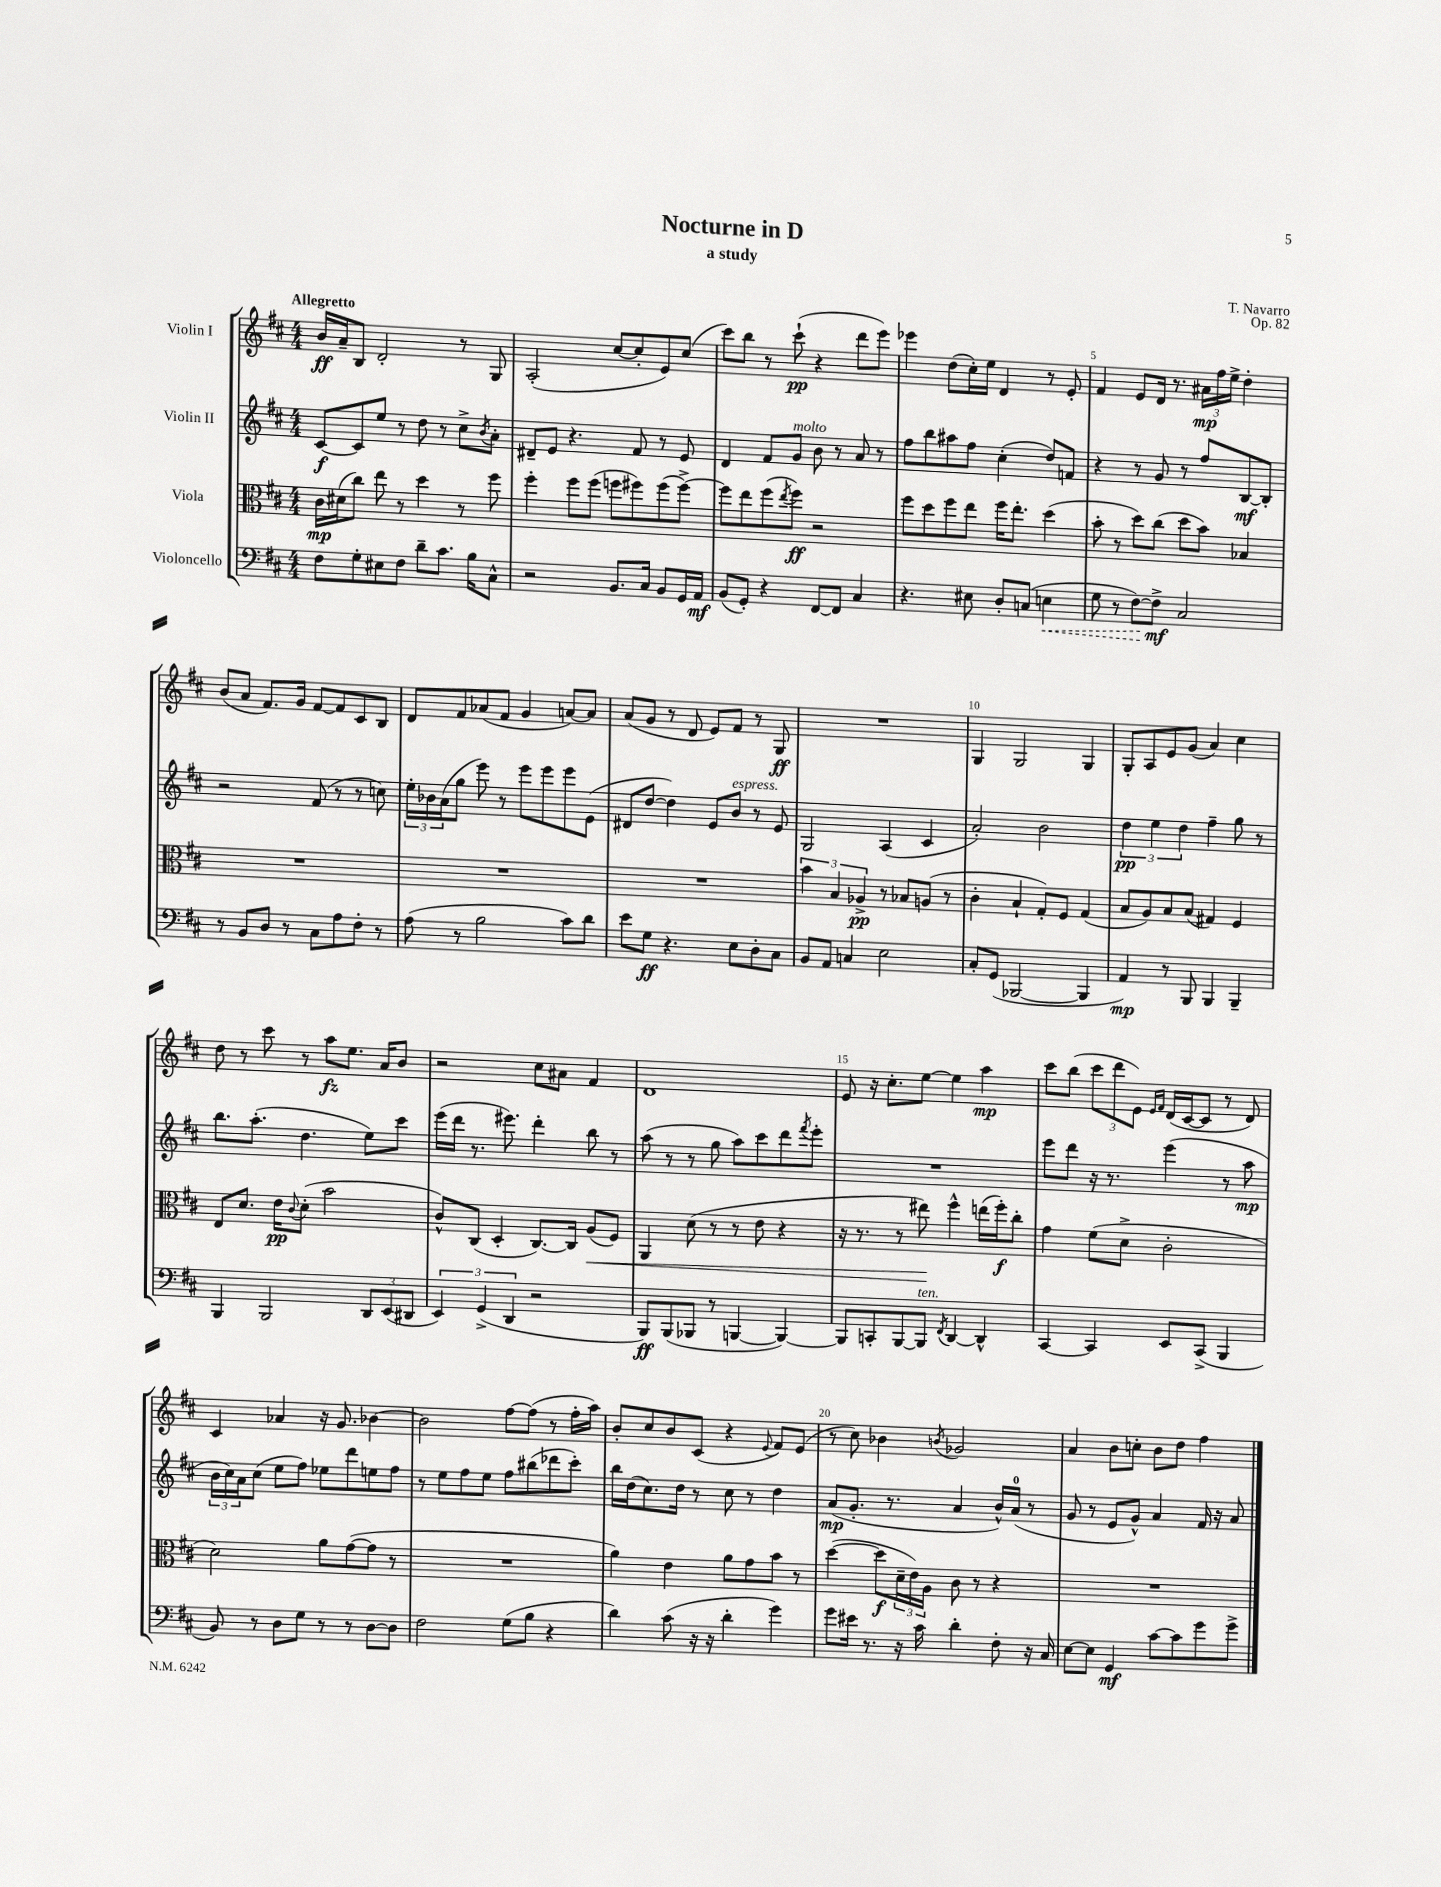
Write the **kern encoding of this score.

**kern	**kern	**kern	**kern
*staff4	*staff3	*staff2	*staff1
*clefF4	*clefC3	*clefG2	*clefG2
*k[f#c#]	*k[f#c#]	*k[f#c#]	*k[f#c#]
*M4/4	*M4/4	*M4/4	*M4/4
8F#	16c#	[8c#	16b
.	(16d#	.	16a~
8G'	8cc#)	8c#]	8B
8E#	8ee	8ee	2d'
8F#	8r	8r	.
8d~	4dd	8dd	.
8.c#	.	8r	.
.	8r	8cc#^	8r
16B	.	.	.
.	.	8qb	.
8C#^^	8ff#	8a'	8G
=	=	=	=
2r	4ff#'	8d#~	(2A'
.	.	8e	.
.	8ff#	4.r	.
.	(8ff#	.	.
8.BB	8ff	.	[8cc#
.	8ff#)	8f#	8cc#']
16C#	.	.	.
8BB	(8ff#	8r	8e)
16GG	[8ff#^)	8e	(8cc#
16AA	.	.	.
=	=	=	=
(8BB	8ff#]	4d	8ccc#)
8GG')	8ee	.	8bb
4r	(8ff#	8f#	8r
.	8qee	.	.
.	8ff#)	8g	(8ccc#`
[8FF#	2r	8b	4r
8FF#]	.	8r	.
4C#	.	8a	8ddd
.	.	8r	8eee)
=	=	=	=
4.r	8ff#	8ff#	4eee-
.	8dd	8bb	.
.	8ff#	8aa#	(8dd
8E#	8ee	8ff#	16cc#')
.	.	.	16ee
8D'	16ff#	(4cc#'	4d
.	8.ee'	.	.
(8C	.	.	.
4E	(4dd	8dd)	8r
.	.	8f	8e'
=	=	=	=
8G	8b'	4r	4f#
8r	8r	.	.
[8F#)	8dd)	8r	8e
8F#^]	(8cc#	8g	16d
.	.	.	8.r
2C#	8dd	8r	.
.	8b)	8ff#	24a#
.	.	.	24ff#
.	.	.	24ee^
.	4B-	[8B	4dd'
.	.	8B']	.
=	=	=	=
8r	1r	2r	(8b
8BB	.	.	8a
8D	.	.	8.f#)
8r	.	.	.
.	.	.	16g
8C#	.	(8f#	[8f#
8A	.	8r	8f#]
8F#'	.	8r	8c#
8r	.	8cc)	8B
=	=	=	=
(8A	1r	24ee'	8d
.	.	24b-	.
.	.	(24a	.
8r	.	8gg	8f#
2B	.	8eee)	(8a-
.	.	8r	8f#
.	.	8eee	4g
.	.	8eee	.
8c#)	.	8eee	[8a)
8d	.	(8e	8a]
=	=	=	=
8e	1r	8d#	(8a
8G	.	[8dd	8g
4.r	.	4dd])	8r
.	.	.	8d
.	.	8e	8e)
8E	.	8b	8f#
8D'	.	8r	8r
8C#	.	8e	8G
=	=	=	=
8BB	6b	2G	1r
8AA	.	.	.
.	6B	.	.
4C	.	.	.
.	6A-^	.	.
2E	8r	(4A	.
.	8B-	.	.
.	(8A	4c#	.
.	8r	.	.
=	=	=	=
8C#'	4c#'	2a')	4G
(8GG	.	.	.
[2BBB-	4B`	.	2G
.	8G')	2b	.
.	8F#	.	.
4BBB-]	(4G	.	4G
=	=	=	=
4AA)	8B	6dd	8G'
.	8A)	.	8A
.	.	6ee	.
8r	8B	.	8e
.	.	6dd	.
8BBB	(8B	.	(8g
4BBB	4G#)	4ff#~	4a)
4BBB~	4F#	8gg	4cc#
.	.	8r	.
=	=	=	=
4BBB	8E	8.bb	8dd
.	8.d	.	8r
.	.	(8.aa'	.
2BBB	.	.	8ccc#
.	16e	.	.
.	8qqc#	.	.
.	(8d'	4.dd	8r
.	2b	.	8aa
.	.	.	8.ee
12DD	.	8ee)	.
.	.	.	16a
(12EE	.	.	.
.	.	8ccc#	8b
12DD#	.	.	.
=	=	=	=
6EE)	8c#^^)	(16eee	2r
.	.	16ddd	.
.	(8C#	8.r	.
(6GG^	.	.	.
.	4D'	.	.
.	.	8.eee#)	.
6DD	.	.	.
2r	[8.C#)	4ddd'	8cc#
.	.	.	8a#
.	16C#]	.	.
.	(8A	8bb	4f#
.	8F#)	8r	.
=	=	=	=
8BBB)	4AA	(8aa	1d
(8BBB	.	8r	.
8BBB-	(8d	8r	.
8r	8r	8gg	.
[4BBB	8r	8aa)	.
.	8e	8ccc#	.
4BBB_)	4r	8ddd	.
.	.	8qfff#	.
.	.	8eee'	.
=	=	=	=
8BBB]	16r	1r	8e
.	8.r	.	.
8CC'	.	.	16r
.	.	.	8.cc#'
[8BBB	8r	.	.
8BBB]	8ee#)	.	[8ee
8qFF#	.	.	.
[4DD	4ff#^^	.	4ee]
4DD^^]	(16ee	.	4aa
.	16ff#')	.	.
.	8cc#'	.	.
=	=	=	=
[4CC#	4g	8eee	8ccc#
.	.	8ddd	(8bb
4CC#]	(8f#	16r	12ccc#
.	.	8.r	.
.	.	.	12ddd
.	8d^	.	.
.	.	.	12e)
.	.	.	16qqe
.	.	.	16qqf#
8EE	2c#'	(4eee	(16d
.	.	.	[16c#
(8CC#^	.	.	8c#]
4BBB	.	8r	8r
.	.	8aa	8d)
=	=	=	=
8BB)	2d)	24b	4c#
.	.	24cc#)	.
.	.	24a	.
8r	.	(8cc#	.
8D	.	8ee	4a-
8G	.	8ff#)	.
8r	8a	8ee-	16r
.	.	.	8.g
8r	([8g	8ddd	.
[8D	8g]	8ee	[4b-
8D]	8r	8ff#	.
=	=	=	=
2F#	1r	8r	2b-]
.	.	8ee	.
.	.	8ff#	.
.	.	8ee	.
(8G	.	8ff#	[8ff#
8B	.	(8bb#	(8ff#]
4r	.	8ddd-	8r
.	.	8ccc#')	16ff#'
.	.	.	16aa)
=	=	=	=
4d)	4a)	16bb	8b'
.	.	(16dd	.
.	.	8.cc#)	8cc#
(8c#	4e	.	8b
.	.	16dd	.
16r	.	8r	(8c#
16r	.	.	.
4d'	8a	8cc#	4r
.	8g	8r	.
.	.	.	8qqe
4g)	8b	4dd	8f#)
.	8r	.	(8e
=	=	=	=
8g	([4dd	(8a	8r
16e#	.	8.g'	8cc#)
8.r	.	.	.
.	8dd]	.	4b-
.	.	8.r	.
16r	24d~	.	.
.	24e)	.	.
16c#	.	.	.
.	24A	.	.
.	.	.	8qb
4d'	8c#	4a	2g-
.	8r	.	.
8F#'	4r	16b^^)	.
.	.	(16a	.
16r	.	8r	.
16C#	.	.	.
=	=	=	=
[8E	1r	8g	4a
8E]	.	8r	.
4GG	.	8e	8b
.	.	8g^^)	8cc'
[8c#	.	4a	8b
8c#]	.	.	8dd
8g	.	16f#	4ff#
.	.	16r	.
8g^	.	8a	.
==	==	==	==
*-	*-	*-	*-
